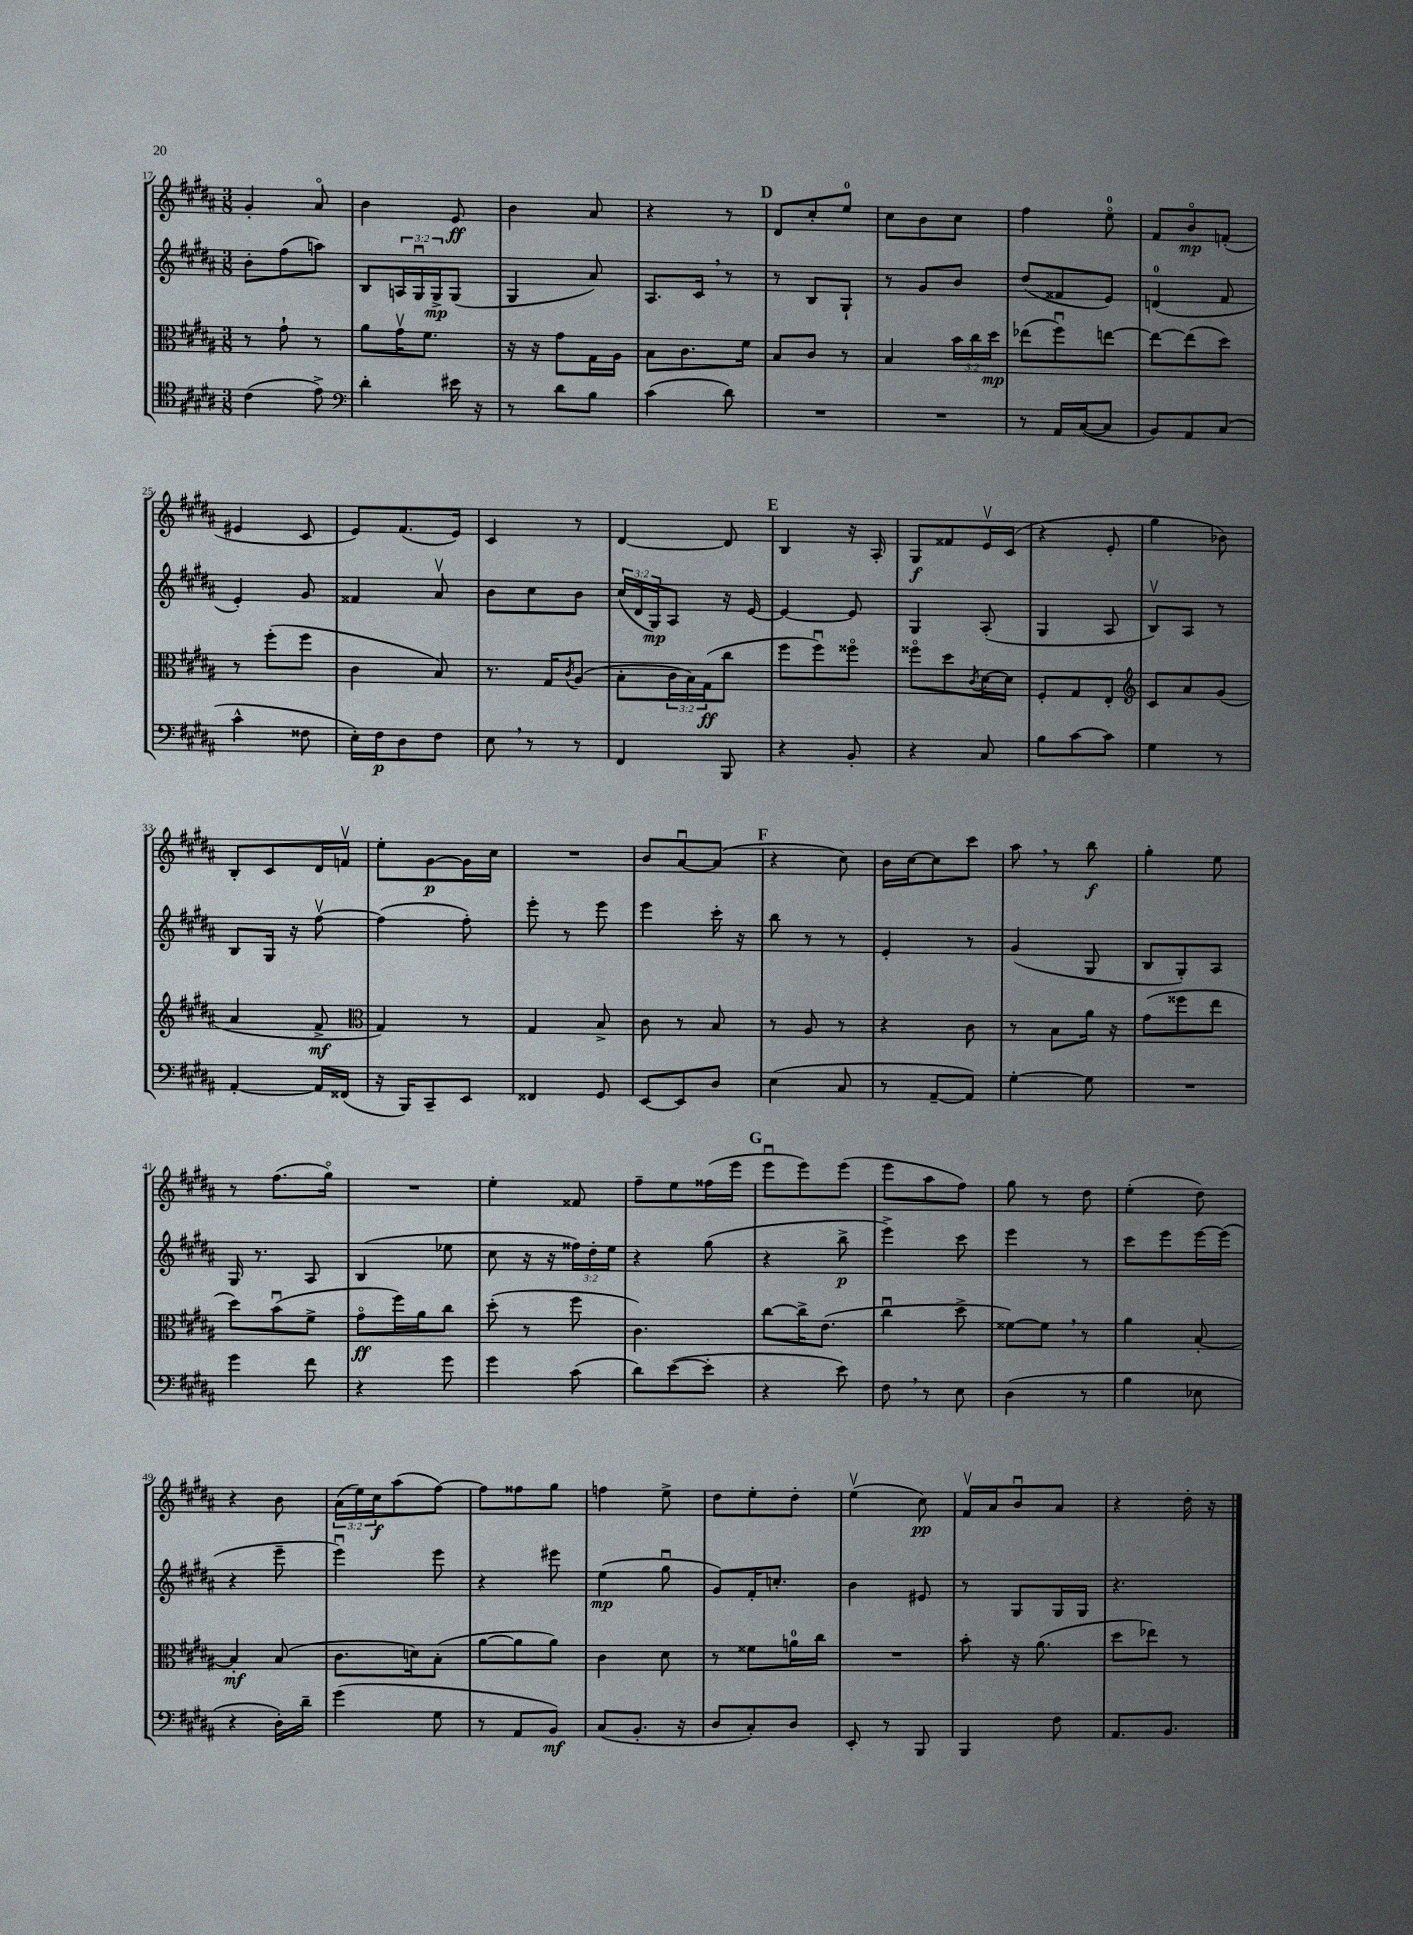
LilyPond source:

<<
\new StaffGroup <<
\new Staff = "s0" {
    \clef treble \key b \major \numericTimeSignature \time 3/8 \override Staff.TupletNumber.text = #tuplet-number::calc-fraction-text
    gis'4-. ais'8\flageolet |
    b'4 e'8\ff |
    b'4 ais'8 |
    r4 r8 |
    \mark \markup { \bold "D" } dis'8 cis''8-. e''8-0 |
    cis''8 b'8 cis''8 |
    fis''4 e''8-0\flageolet |
    fis'8 b'8\flageolet\mp f'8-.( |
    eis'4 cis'8 |
    e'8) fis'8.( e'16) |
    cis'4 r8 |
    dis'4~ dis'8 |
    \mark \markup { \bold "E" } b4 r16 ais16-. |
    gis8\f fisis'8 e'16\upbow cis'16( |
    r4 e'8-. |
    gis''4 bes'8) |
    b8-. cis'8 dis'16 f'16\upbow |
    e''8-. gis'8~\p gis'16 cis''16 |
    R4. |
    b'8 ais'8~\downbow ais'8( |
    \mark \markup { \bold "F" } r4 cis''8) |
    b'16 cis''16~ cis''8 cis'''8 |
    ais''8 \breathe r8 b''8\f |
    gis''4-. e''8 |
    r8 fis''8.( gis''16\flageolet) |
    R4. |
    e''4-. fisis'8 |
    fis''8-- e''8 fisis''16( e'''16 |
    \mark \markup { \bold "G" } e'''8\downbow e'''8) e'''8( |
    e'''8 ais''8 fis''8) |
    gis''8 r8 dis''8 |
    e''4-.( dis''8) |
    r4 b'8 |
    \tuplet 3/2 { ais'16( e''16) cis''16\f } ais''8( fis''8~) |
    fis''8 fisis''8 gis''8 |
    f''4 e''8-> |
    dis''8 e''8-. dis''8-. |
    e''4\upbow( cis''8\pp) |
    fis'16\upbow ais'16 b'8\downbow ais'8 |
    r4 dis''16-. r16 \bar "|." |
}
\new Staff = "s1" {
    \clef treble \key b \major \numericTimeSignature \time 3/8 \override Staff.TupletNumber.text = #tuplet-number::calc-fraction-text
    b'8-. fis''8( a''8) |
    b8 \tuplet 3/2 { a16 gis16\downbow gis16->\mp } gis8( |
    gis4 ais'8) |
    ais8. cis'16 \breathe r8 |
    \mark \markup { \bold "D" } r8 b8 gis8-! |
    r8 gis'8 b'8 |
    dis''8( fisis'8 e'8) |
    d'4-0( fis'8 |
    e'4-.) gis'8 |
    fisis'4 ais'8\upbow |
    b'8 cis''8 b'8 |
    \tuplet 3/2 { cis''16( dis'16 gis16\mp) } ais8 r16 e'16~ |
    \mark \markup { \bold "E" } e'4~ e'8 |
    gis4 ais8-.( |
    gis4 ais8 |
    b8\upbow) ais8 r8 |
    b8 gis16 r16 fis''8~\upbow |
    fis''4( fis''8-.) |
    e'''8-. r8 e'''8 |
    e'''4 cis'''16-. r16 |
    \mark \markup { \bold "F" } b''8 r8 r8 |
    e'4-. r8 |
    gis'4( gis8 |
    b8 gis8-.) ais8 |
    gis16 r8. ais8 |
    b4( ees''8 |
    cis''8 r16 r16 \tuplet 3/2 { fisis''16) dis''16-. e''16 } |
    r4 gis''8( |
    \mark \markup { \bold "G" } r4 b''8->\p |
    e'''4->) cis'''8 |
    e'''4 r8 |
    cis'''8 e'''8 e'''16~ e'''16( |
    r4 e'''8-- |
    e'''4\downbow) e'''8 |
    r4 eis'''8 |
    e''4\mp( gis''8\downbow |
    gis'8) fis'16-. c''8.-. |
    b'4 eis'8 |
    r8 gis8 gis16 gis16 |
    r4. \bar "|." |
}
\new Staff = "s2" {
    \clef alto \key b \major \numericTimeSignature \time 3/8 \override Staff.TupletNumber.text = #tuplet-number::calc-fraction-text
    r8 gis'8-! r8 |
    ais'8 gis'16\upbow fis'8. |
    r16 r16 gis'8 gis16 ais16 |
    b8 cis'8. fis'16 |
    \mark \markup { \bold "D" } b8 cis'8 r8 |
    b4 \tuplet 3/2 { b'16 cis''16 dis''16\mp } |
    ees''8( fis''8\downbow) e''8~ |
    e''8~ e''8( dis''8) |
    r8 fis''8-.( fis''8 |
    cis'4 b8) |
    r8. gis16 \acciaccatura { cis'8 } ais8( |
    b8-. \tuplet 3/2 { cis'16 b16) gis16\ff( } cis''8 |
    \mark \markup { \bold "E" } fis''8 fis''8\downbow) fisis''8\flageolet |
    fisis''8\flageolet dis''8 \acciaccatura { cis'8 } dis'16~ dis'16 |
    fis8-. gis8 e8-. |
    \clef treble cis'8 ais'8 gis'8( |
    ais'4 fis'8->\mf |
    \clef alto gis4) r8 |
    gis4 b8-> |
    cis'8 r8 b8 |
    \mark \markup { \bold "F" } r8 ais8 r8 |
    r4 cis'8 |
    r8 b8 ais'16 r16 |
    gis'8( fisis''8 e''8 |
    dis''8) b'8\downbow( fis'8-> |
    gis'8\flageolet\ff fis''16) ais'16 cis''8 |
    dis''8-.( r8 fis''8 |
    cis'4.) |
    \mark \markup { \bold "G" } cis''8~ cis''16-> e'8.( |
    cis''4\downbow dis''8-> |
    fisis'8~) fisis'8 \breathe r8 |
    ais'4 b8~-. |
    b4-.\mf b8( |
    cis'8. d'16) b8-.( |
    ais'8~ ais'8 ais'8) |
    cis'4 dis'8 |
    r8 fisis'8 a'16-0 cis''16 |
    R4. |
    b'8-. r16 ais'8.( |
    dis''8 ees''8) r8 \bar "|." |
}
\new Staff = "s3" {
    \clef tenor \key b \major \numericTimeSignature \time 3/8
    cis'4( e'8->) |
    \clef bass dis'4-. eis'16 r16 |
    r8 dis'8 b8 |
    cis'4( dis'8) |
    \mark \markup { \bold "D" } R4. |
    R4. |
    r8 ais,16 cis16~( cis8 |
    b,8) ais,8 cis8( |
    cis'4-^ fisis8 |
    e16-.) fis16\p dis8 fis8 |
    e8 \breathe r8 r8 |
    fis,4 b,,8 |
    \mark \markup { \bold "E" } r4 b,8-. |
    r4 cis8 |
    b8 cis'8~ cis'8 |
    gis4 r8 |
    ais,4~-. ais,16 fisis,16( |
    r16 b,,16) cis,8-- e,8 |
    fisis,4 gis,8 |
    e,8~ e,8 dis8 |
    \mark \markup { \bold "F" } e4( cis8 |
    r8 ais,8~-- ais,8) |
    gis4~-. gis8 |
    R4. |
    gis'4 fis'8 |
    r4 gis'8 |
    gis'4 cis'8( |
    dis'8) e'8~( e'8-. |
    \mark \markup { \bold "G" } r4 e'8) |
    fis8 \breathe r8 e8 |
    dis4( r8 |
    b4 ees8 |
    r4 dis16-.) dis'16-- |
    gis'4( gis8 |
    r8 ais,8 b,8\mf) |
    cis8( b,8.-. r16 |
    dis8 cis8-.) dis8 |
    e,8-. r8 b,,8 |
    b,,4 fis8 |
    ais,8. b,8. \bar "|." |
}
>>
>>
\layout { \context { \Score currentBarNumber = #17 } }
